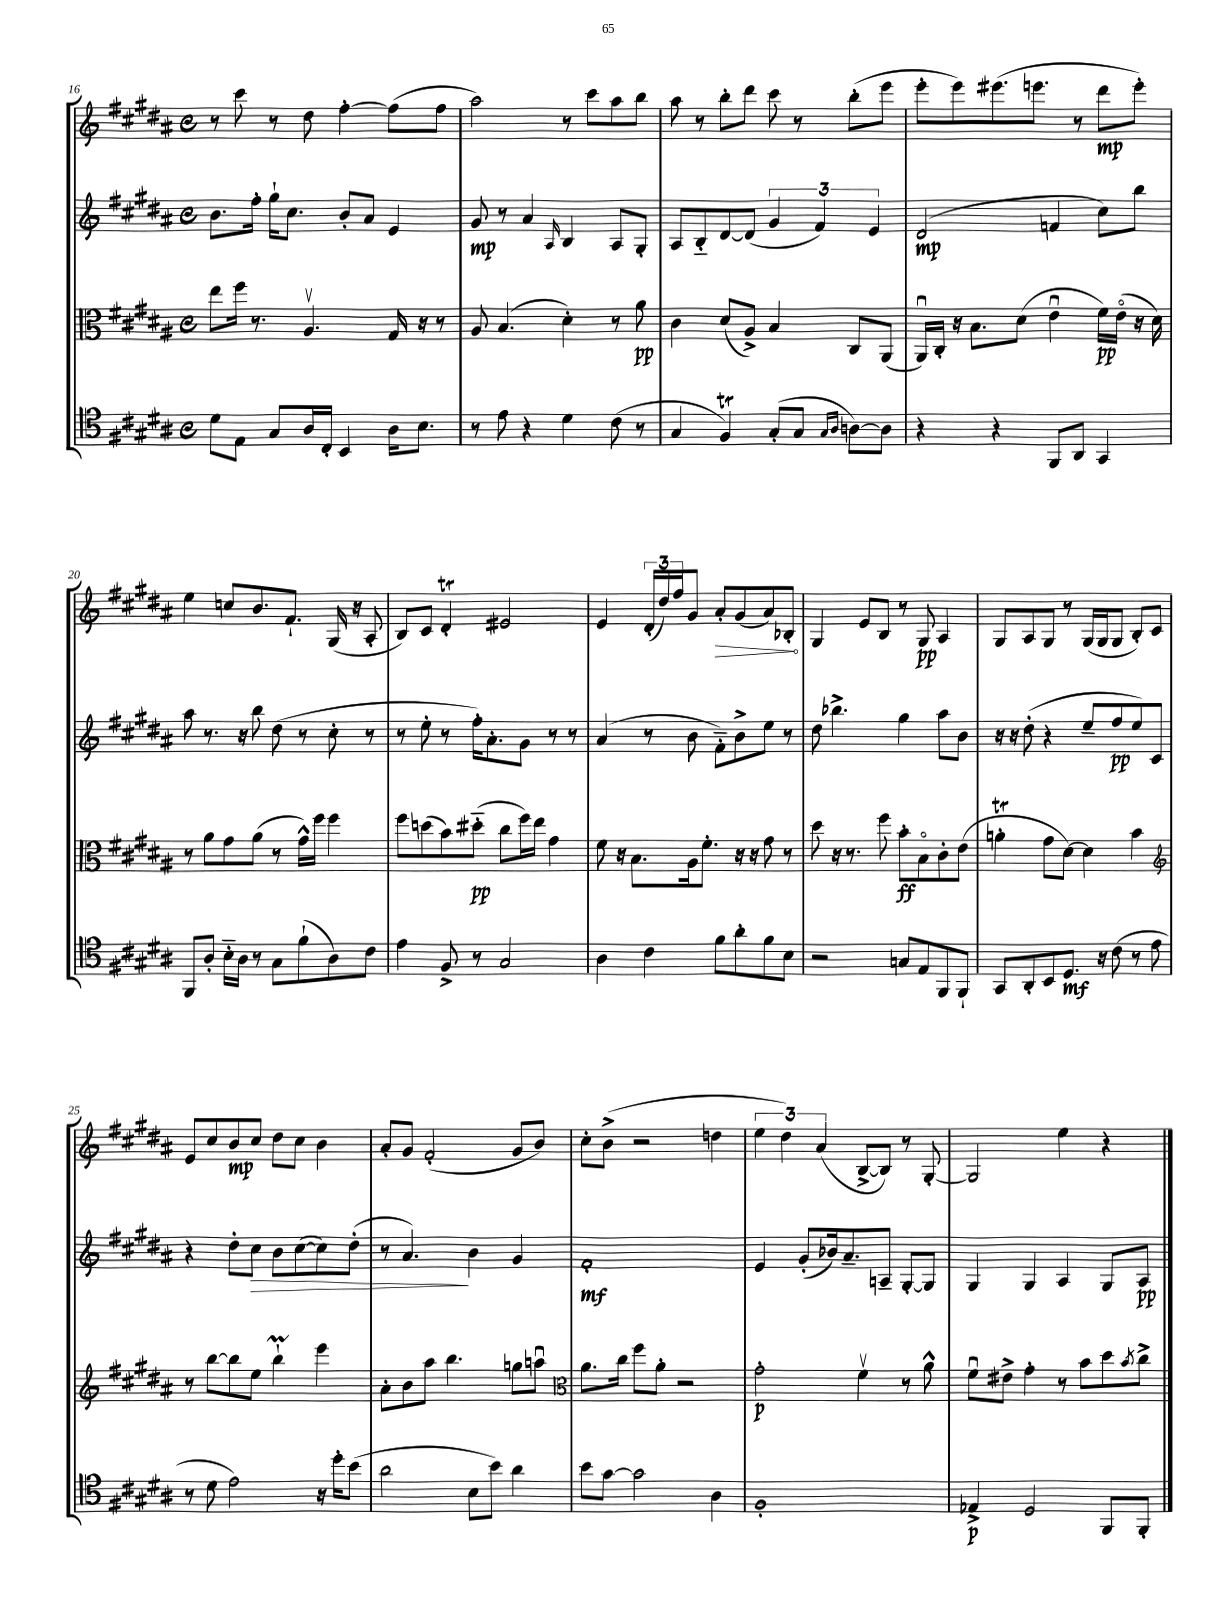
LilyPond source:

<<
\new StaffGroup <<
\new Staff = "s0" {
    \clef treble \key b \major \defaultTimeSignature \time 4/4
    r8 cis'''8 r8 dis''8 fis''4~-. fis''8( fis''8 |
    ais''2) r8 cis'''8 ais''8 b''8 |
    ais''8 r8 b''8-. dis'''8 cis'''8 r8 b''8-.( e'''8 |
    e'''8-. e'''8) eis'''8.( e'''8. r8 dis'''8\mp e'''8-.) |
    e''4 c''8 b'8. fis'8.-! gis16( r16 ais8-. |
    b8) cis'8 dis'4-.\trill eis'2 |
    e'4 \tuplet 3/2 { dis'16-.( dis''16) fis''16 } gis'8 \once \override Hairpin.circled-tip = ##t ais'8-.\> gis'8( ais'8) bes8-.\! |
    gis4 e'8 b8 r8 gis8\pp ais4 |
    gis8 ais8 gis8 r8 gis16( gis16 gis8 b8-.) cis'8 |
    e'8 cis''8 b'8\mp cis''8 dis''8 cis''8 b'4 |
    ais'8-. gis'8 fis'2-.( gis'8 b'8) |
    cis''8-. b'8->( r2 d''4 |
    \tuplet 3/2 { e''4 dis''4) ais'4( } b8~-> b8) r8 gis8~-. |
    gis2 e''4 r4 \bar "|." |
}
\new Staff = "s1" {
    \clef treble \key b \major \defaultTimeSignature \time 4/4
    b'8. fis''16-. gis''16-! cis''8. b'8-. ais'8 e'4 |
    gis'8\mp r8 ais'4 \grace { ais16 } b4 ais8 gis8-. |
    ais8 b8-_ dis'8~ dis'8( \tuplet 3/2 { gis'4 fis'4) e'4 } |
    dis'2\mp( f'4 cis''8) b''8 |
    ais''8 r8. r16 b''8 dis''8( r8 cis''8-. r8 |
    r8 e''8-. r8 fis''16-.) ais'8.-. gis'8 r8 r8 |
    ais'4( r8 b'8 fis'8-_) b'8-> e''8 r8 |
    dis''8 bes''4.-> gis''4 ais''8 b'8 |
    r16 r16 dis''8-.( r4 e''8-- fis''8\pp e''8) cis'8 |
    r4 dis''8-. cis''8\> b'8 cis''8~( cis''8) dis''8-.( |
    r8 ais'4.\!) b'4 gis'4 |
    fis'1-.\mf |
    e'4 gis'8-.( bes'16) ais'8.-- a8-- gis8~-. gis8 |
    gis4 gis4 ais4 gis8 ais8\pp \bar "|." |
}
\new Staff = "s2" {
    \clef alto \key b \major \defaultTimeSignature \time 4/4
    e''8 fis''16 r8. ais4.\upbow gis16 r16 r8 |
    ais8 b4.( dis'4-.) r8 ais'8\pp |
    cis'4 dis'8( ais8->) b4 cis8 ais,8( |
    ais,16\downbow) cis16-. r16 b8. dis'8( e'4\downbow fis'16\pp) e'16\flageolet( r16 dis'16) |
    r8 ais'8 gis'8 ais'8( r8 gis'16-^) fis''16 fis''4 |
    fis''8 d''8( b'8) dis''8-_\pp( cis''8 fis''16) e''16 gis'4 |
    fis'8 r16 b8. ais16 fis'8.-. r16 r16 gis'8 r8 |
    dis''8 r16 r8. fis''8 b'8-.\ff b8\flageolet cis'8-. e'8( |
    a'4-.\trill gis'8 dis'8~) dis'4 b'4 |
    \clef treble r8 b''8~ b''8 e''8 b''4-!\prall e'''4 |
    ais'8-. b'8 ais''8 b''4. g''8 a''8\downbow |
    \clef alto ais'8. cis''16 fis''8 ais'8-. r2 |
    gis'2-.\p fis'4\upbow r8 ais'8-^ |
    fis'8\downbow eis'8-> gis'4-. r8 b'8 dis''8 \acciaccatura { b'8 } cis''8-> \bar "|." |
}
\new Staff = "s3" {
    \clef tenor \key b \major \defaultTimeSignature \time 4/4
    dis'8 e8 gis8 ais16 cis16-. b,4 ais16 b8. |
    r8 e'8 r4 dis'4 cis'8( r8 |
    gis4 fis4\trill) gis8-.( gis8 \grace { gis16 ais16 } a8~) a8 |
    r4 r4 fis,8 ais,8 gis,4 |
    fis,8 ais8-. b16-_ ais16 r8 gis8 fis'8-!( ais8) cis'8 |
    e'4 fis8-> r8 gis2 |
    ais4 cis'4 fis'8 ais'8-. fis'8 b8 |
    r2 g8 e8 fis,8 fis,8-! |
    gis,8 ais,8-. b,8 dis8.\mf r16 cis'8( r8 e'8 |
    r8 dis'8 e'2) r16 dis''16-. b'8( |
    ais'2 b8 b'8) ais'4 |
    b'8 gis'8~ gis'2 ais4 |
    fis1-. |
    ees4->\p dis2 fis,8 fis,8-. \bar "|." |
}
>>
>>
\layout { \context { \Score currentBarNumber = #16 } }
